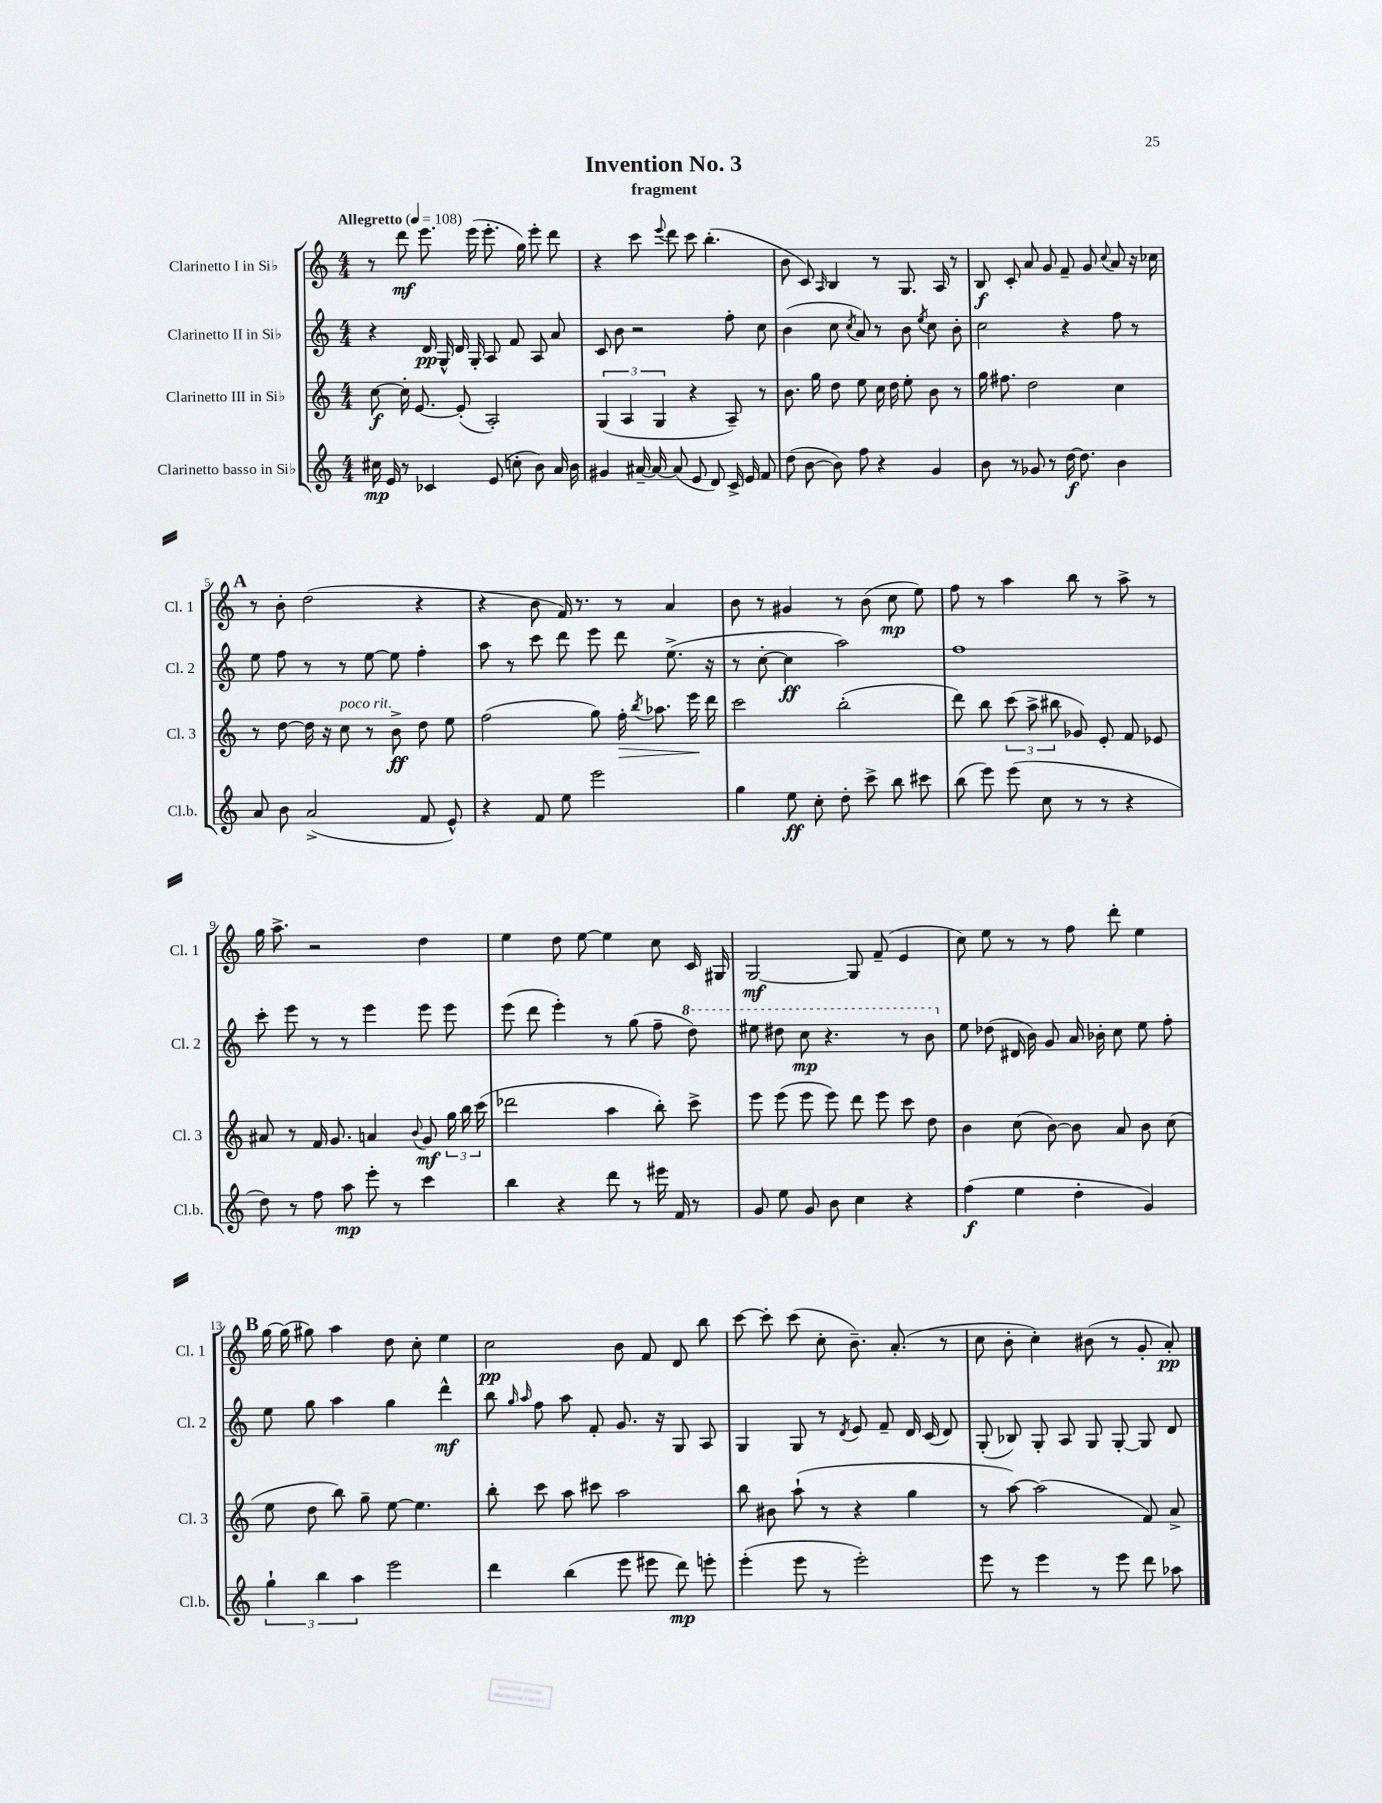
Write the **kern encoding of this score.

**kern	**kern	**kern	**kern
*staff4	*staff3	*staff2	*staff1
*clefG2	*clefG2	*clefG2	*clefG2
*k[]	*k[]	*k[]	*k[]
*M4/4	*M4/4	*M4/4	*M4/4
*MM108	*MM108	*MM108	*MM108
16cc#	[8cc	4r	8r
16e	.	.	.
8r	16cc']	.	8ddd
.	[8.e	.	.
4c-	.	16d	8.eee
.	.	16G^^	.
.	(8e']	16d	.
.	.	16G'	(16eee
(8e	2A')	8A	8.eee'
8cc'	.	8f	.
.	.	.	16gg)
8b)	.	8A	8eee'
16a	.	8a	8ddd
16b	.	.	.
=	=	=	=
4g#	(6G	8c	4r
.	.	8b	.
.	6A	.	.
[16a#~	.	2r	8ccc
16a#_	.	.	.
.	6G	.	.
.	.	.	8qqeee
(8a#]	.	.	8ddd
8e	4r	.	8ccc
8d)	.	.	(4.bb'
16c^	8A~)	8ff'	.
16e	.	.	.
8f	8r	8cc	.
=	=	=	=
(8dd	8.b	(4b	8b
[8b	.	.	8c)
.	16gg	.	.
.	.	.	16qqA
8b])	8dd	8cc	4B
.	.	8qcc	.
8ff	8ee	8a)	.
4r	16cc	8r	8r
.	16dd	.	.
.	8ee'	8b	8.G
.	.	8qee	.
4g	8b	8cc	.
.	.	.	16A
.	8r	8b'	8r
=	=	=	=
8b	16gg	2cc	8B
.	8.ff#	.	.
8r	.	.	8c'
8g-	2dd	.	8a
8r	.	.	8g
[16dd	.	4r	8f~
8.dd]	.	.	.
.	.	.	8g
.	.	.	8qqcc
4b	4cc	8ff	8a
.	.	8r	16r
.	.	.	16cc-
=	=	=	=
8a	8r	8ee	8r
8b	[8dd	8ff	8b'
(2a^	16dd]	8r	(2dd
.	16r	.	.
.	8cc	8r	.
.	8r	[8ee	.
.	8b^	8ee]	.
8f	8dd	4ff'	4r
8e^^)	8ee	.	.
=	=	=	=
4r	(2ff	8aa	4r
.	.	8r	.
8f	.	8ccc	8b
8ee	.	8ddd	16f)
.	.	.	8.r
2eee	8gg)	8eee	.
.	16ff'	8ddd	8r
.	8qbb	.	.
.	8.aa-	.	.
.	.	(8.ee^	4a
.	16eee	.	.
.	16ddd	16r	.
=	=	=	=
4gg	2ccc	8r	8b
.	.	[8cc'	8r
8ee	.	4cc]	4g#
8cc'	.	.	.
8dd'	(2bb'	2aa)	8r
8ccc^	.	.	(8b
8bb	.	.	8cc
8ccc#	.	.	8ee)
=	=	=	=
(8bb	8ddd)	1ff	8ff
8eee)	8bb	.	8r
(8eee	(12ccc	.	4aa
.	12aa^	.	.
8cc	.	.	.
.	12bb#	.	.
8r	8g-)	.	8bb
8r	8e'	.	8r
4r	8f	.	8aa^
.	8e-	.	8r
=	=	=	=
8dd)	8a#	8ccc'	16gg
.	.	.	8.aa^
8r	8r	8eee	.
8ff	16f	8r	2r
.	8.g	.	.
8aa	.	8r	.
8eee'	4a	4eee	.
8r	.	.	.
.	8qqb	.	.
4ccc	8g	8eee	4dd
.	24gg	8eee	.
.	24bb	.	.
.	(24ccc	.	.
=	=	=	=
4bb	2ddd-	(8eee	4ee
.	.	8ddd	.
4r	.	4eee')	8dd
.	.	.	[8ee
8ddd	4aa	8r	4ee]
8r	.	(8gg	.
16eee#	8bb')	8ff~	8cc
16f	.	.	.
8r	8ccc^	8ddd)	16c
.	.	.	16G#
=	=	=	=
8g	8eee	8eee#	[2G
8ee	(8eee	8ddd#	.
8g	8eee	8ccc	.
8b	8eee)	4.r	.
4cc	8ddd	.	8G]
.	8eee	.	(8f~
4r	8ccc	8r	4e
.	8dd	8bb	.
=	=	=	=
(4ff	4b	8ee	8cc)
.	.	(8dd-	8ee
4ee	(8cc	16d#	8r
.	.	16b)	.
.	[8b)	8g	8r
4dd'	8b]	16a	8ff
.	.	16b-'	.
.	8a	8cc	8ddd'
4g)	8b	8ee	4ee
.	(8cc	8ff'	.
=	=	=	=
6gg`	8ee	8ee	[16gg
.	.	.	(16gg]
.	8dd	8gg	8gg#)
6bb	.	.	.
.	8bb)	4aa	4aa
6aa	.	.	.
.	8gg~	.	.
2eee	[8ee	4gg	8dd
.	4.ee]	.	8cc'
.	.	4ddd^^	4ee
=	=	=	=
4ddd	8bb'	8bb	2cc
.	.	16qqgg	.
.	.	16qqaa	.
.	8ccc	8ff	.
(4bb	8aa	8aa	.
.	8ccc#	8f'	.
8eee	2aa	8.g	8b
8eee#	.	.	8f
.	.	16r	.
8ddd)	.	8G	8d
8eee'	.	8A	8bb
=	=	=	=
(4eee'	8bb	4G	[8ccc
.	8b#	.	8ccc']
8eee	(8aa`	8G	(8ccc
8r	8r	8r	8cc'
.	.	8qd	.
2eee')	4r	8e	8.b~)
.	.	8f~	.
.	.	.	(8.a'
.	4gg	16d	.
.	.	(16c	.
.	.	8d)	8r
=	=	=	=
8eee	8r	(8G'	8cc
8r	[8aa)	8B-)	8b'
4eee	(2aa]	8G'	4cc')
.	.	8A	.
8r	.	8G	(8b#
8eee	.	[8G'	8r
8ddd	8f)	8G]	8g'
8aa-	8a^	8d	8a')
==	==	==	==
*-	*-	*-	*-
